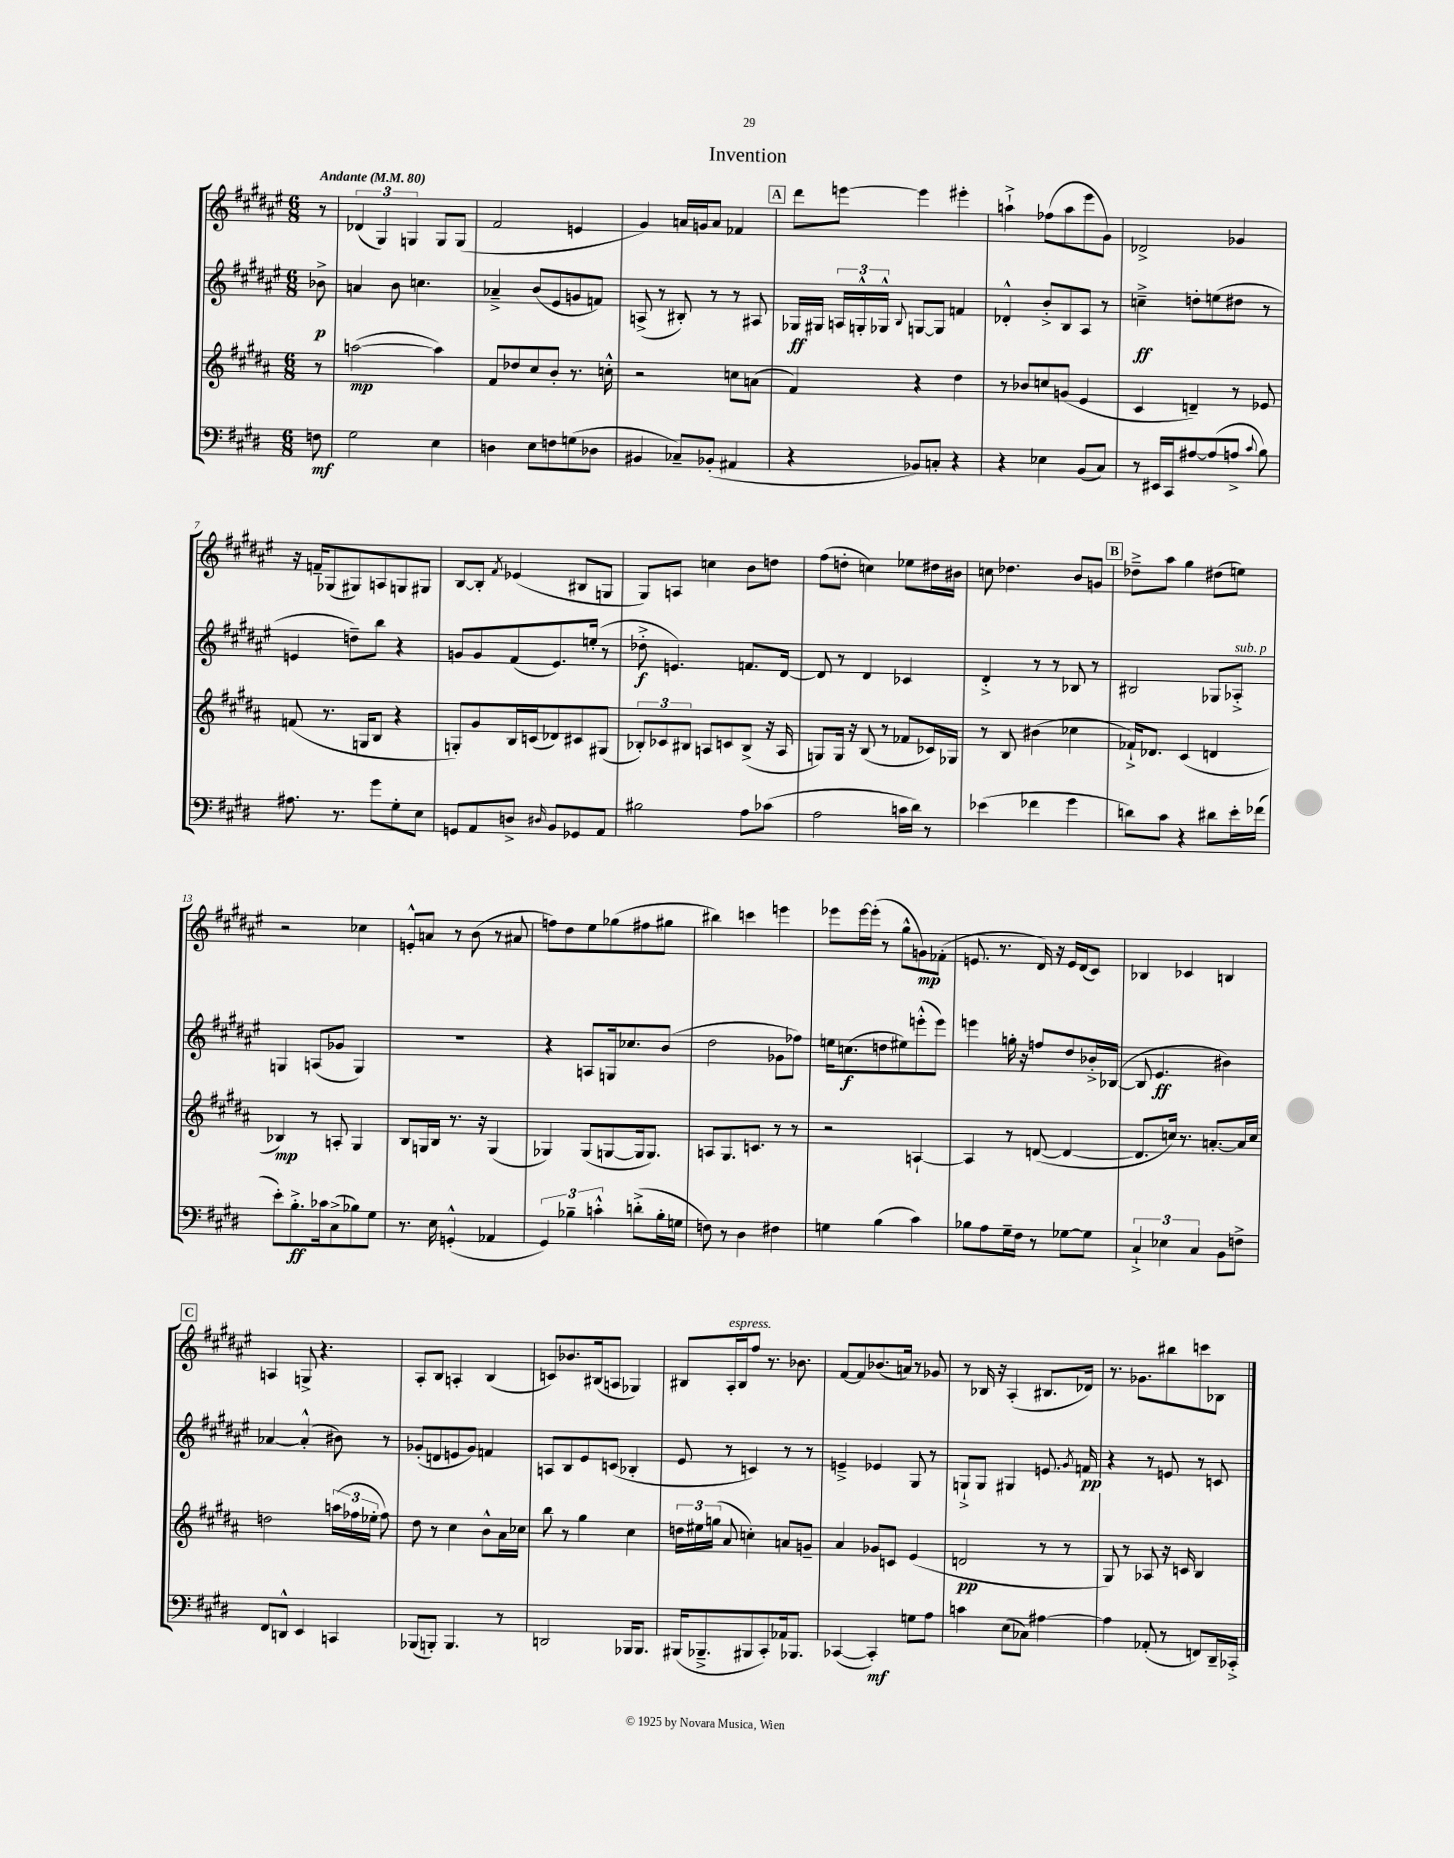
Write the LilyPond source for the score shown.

\header { title = "Invention" }
<<
\new StaffGroup <<
\new Staff = "s0" {
    \clef treble \key fis \major \numericTimeSignature \time 6/8 \partial 8 \tempo "Andante" 4 = 80
    \autoBeamOff r8 |
    \tuplet 3/2 { des'4( gis4) g4 } g8[ g8]( |
    fis'2 e'4 |
    gis'4) a'16[ g'16 a'8] fes'4 |
    \mark \markup { \box "A" } dis'''8[ e'''8]~ e'''4 eis'''4-. |
    a''4-!-> fes''8[( a''8 eis'''8 gis'8]) |
    des'2-> ges'4 |
    r16 f'16[-- ges8( gis8) a8 g8 gis8] |
    b8[~ b8]-. \acciaccatura { fis'8 } ees'4( bis8[ g8] |
    gis8[) a8] c''4 b'8[ d''8] |
    fis''8[( d''8]-. c''4) ees''8[ dis''16 bis'16] |
    c''8 des''4. b'8[ g'8] |
    \mark \markup { \box "B" } des''8[---> ais''8] gis''4 dis''8[( e''8]) |
    r2 ces''4 |
    e'8[-.-^ a'8] r8 b'8( r8 ais'8 |
    f''8[) dis''8 eis''8 ges''8( fis''8 gis''8] |
    bis''4) c'''4 e'''4 |
    ees'''8[ ees'''16~ ees'''16]-.( r8 gis''8[-^ g'8\mp) fes'8]-.( |
    e'8. r8. dis'16) r16 e'16[ dis'16( cis'8]) |
    bes4 ces'4 b4 |
    \mark \markup { \box "C" } a4 g8-> r4. |
    ais8[-. b8] a4-. b4( |
    c'8[) bes'8. bis16( a8] ges4) |
    bis8[ ais16-.^\markup { \italic "espress." } bis16 fis''8] r8. bes'8. |
    fis'8[~ fis'8 bes'8.( a'16]) r8 ges'8 |
    r8 bes16 r16 ais4-.( bis8.[ des'16]) |
    r8. ges'8.[ bis''8 c'''8 bes8] \bar "|." |
}
\new Staff = "s1" {
    \clef treble \key fis \major \numericTimeSignature \time 6/8 \partial 8
    \autoBeamOff bes'8->\p |
    a'4 b'8 c''4. |
    aes'4---> b'8[( eis'8 g'8 f'8]) |
    a8->( r8 bis8-.) r8 r8 ais8 |
    \mark \markup { \box "A" } ges16[\ff gis16] \tuplet 3/2 { a16[ g16-.-^ ges16]-^ } \appoggiatura { b8 } g8[~ g8] f'4 |
    des'4-.-^ b'8[-.-> b8 ais8] r8 |
    c''4--->\ff d''8[-. e''8( dis''8] r8 |
    e'4 d''8[--) b''8] r4 |
    g'8[ g'8 fis'8( eis'8.) e''16]-.( r8 |
    des''8-.->\f e'4.) f'8.[ dis'16]~ |
    dis'8 r8 dis'4 ces'4 |
    dis'4-.-> r8 r8 bes8 r8 |
    \mark \markup { \box "B" } bis2 ges8[ aes8]-.->^\markup { \italic "sub. p" } |
    g4 a8[( ges'8] g4) |
    R2. |
    r4 a8[ g16 ces''8. b'8]( |
    dis''2 ges'8[ fes''8]) |
    e''16[ c''8.\f( d''8 eis''8) e'''8-.-^( e'''8]) |
    e'''4 g''16-. r16 f''8[ dis''8 bes'16-.-> bes16]~( |
    bes8 eis'4.\ff bis'4) |
    \mark \markup { \box "C" } aes'4~ aes'4-.-^( bis'8) r8 |
    ges'8[-.( d'8 e'8 ges'8]) f'4 |
    a8[ b8 eis'8 c'8]( bes4-. |
    eis'8 r8 c'4) r8 r8 |
    e'4---> ees'4 gis8 r8 |
    g8[-!-> g8] gis4 e'8. \acciaccatura { gis'8 } f'16\pp |
    r4 r8 e'8 r8 c'8 \bar "|." |
}
\new Staff = "s2" {
    \clef treble \key b \major \numericTimeSignature \time 6/8 \partial 8
    \autoBeamOff r8 |
    a''2~\mp( a''4) |
    fis'8[ des''8 cis''8 b'8]-. r8. c''16-.-^ |
    r2 c''8[ a'8]( |
    \mark \markup { \box "A" } fis'4) r4 dis''4 |
    r8 bes'8[ c''8 g'8]( e'4 |
    cis'4 d'4--) r8 ees'8 |
    f'8( r8. g16[ b8] r4 |
    g8[-.) gis'8 b16 c'16( des'8) cis'8 gis8]( |
    \tuplet 3/2 { bes8[-.) ces'8 bis8] } a8[ c'8 bis8]->( r16 a16 |
    g8[) g16] r16 b8( r8 fes'8[ ces'16) ges16] |
    r8 b8 bis'4( ces''4 |
    \mark \markup { \box "B" } fes'16[-!->) des'8.] cis'4( d'4 |
    bes4\mp) r8 a8-. gis4 |
    b8[ g16 b16] r8. r16 g4( |
    ges4) ges8[( g8~ g16 g8.]) |
    a8[ gis8. c'8.] r8 r8 |
    r2 a4~-! |
    a4 r8 d'8~( d'4~ |
    d'8.[ c''16]) r8. a'8.[~-. a'16 c''16] |
    \mark \markup { \box "C" } d''2 \tuplet 3/2 { a''16[( fes''16 ees''16]-. } fes''8) |
    dis''8 r8 cis''4 b'8[-^ ais'16 ces''16] |
    b''8 r8 gis''4 cis''4 |
    \tuplet 3/2 { d''16[ eis''16 g''16]( } ais'8 c''4-.) a'8[ g'8]-- |
    ais'4 ges'8[ c'8] e'4( |
    d'2\pp r8 r8 |
    gis8) r8 aes8 r16 c'16 b4 \bar "|." |
}
\new Staff = "s3" {
    \clef bass \key e \major \numericTimeSignature \time 6/8 \partial 8
    \autoBeamOff f8\mf |
    gis2 e4 |
    d4 e8[ f8 g8( des8] |
    bis,4 ces8[--) bes,8]-.( ais,4 |
    \mark \markup { \box "A" } r4 bes,8[) c8]-. r4 |
    r4 ees4 b,8[( cis8]) |
    r8 eis,16[ cis,16 ais8~ ais8( a8]-> \appoggiatura { cis'8 } b8) |
    ais8. r8. gis'8[ gis8-. e8] |
    g,8[ a,8 d8]-> \grace { dis16 } b,8[ ges,8 a,8] |
    bis2 a8[ ces'8]( |
    a2 c'16[ dis'16]) r8 |
    ees'4( fes'4 gis'4 |
    \mark \markup { \box "B" } d'8[) cis'8] r4 dis'8[ e'16-. fes'16]( |
    e'8[-.) b8.-.->\ff ces'16 cis8->( bes8) gis8] |
    r8. e16 g,4-.-^( aes,4 |
    \tuplet 3/2 { gis,4) bes4-- c'4-.-^ } d'8[-.->( bes16-. g16] |
    f8) r8 dis4 fis4 |
    g4 b4( cis'4) |
    bes8[ a8 gis16-- fis16] r8 ges8[~ ges8] |
    \tuplet 3/2 { cis4-!-> ees4 cis4 } b,8[ f8]-> |
    \mark \markup { \box "C" } fis,8[ d,8]-^ e,4 c,4 |
    bes,,8[( b,,8]-.) b,,4. r8 |
    d,2 bes,,16[ bes,,8.] |
    bis,,16[( bes,,8.---> bis,,8 cis,8-.) aes,16 bes,,8.] |
    ces,4~( ces,4-.\mf) g8[ a8] |
    c'4 e8[( ces8]) ais4~ |
    ais4 aes,8-.( r8 f,8[) dis,16-- ces,16]-.-> \bar "|." |
}
>>
>>
